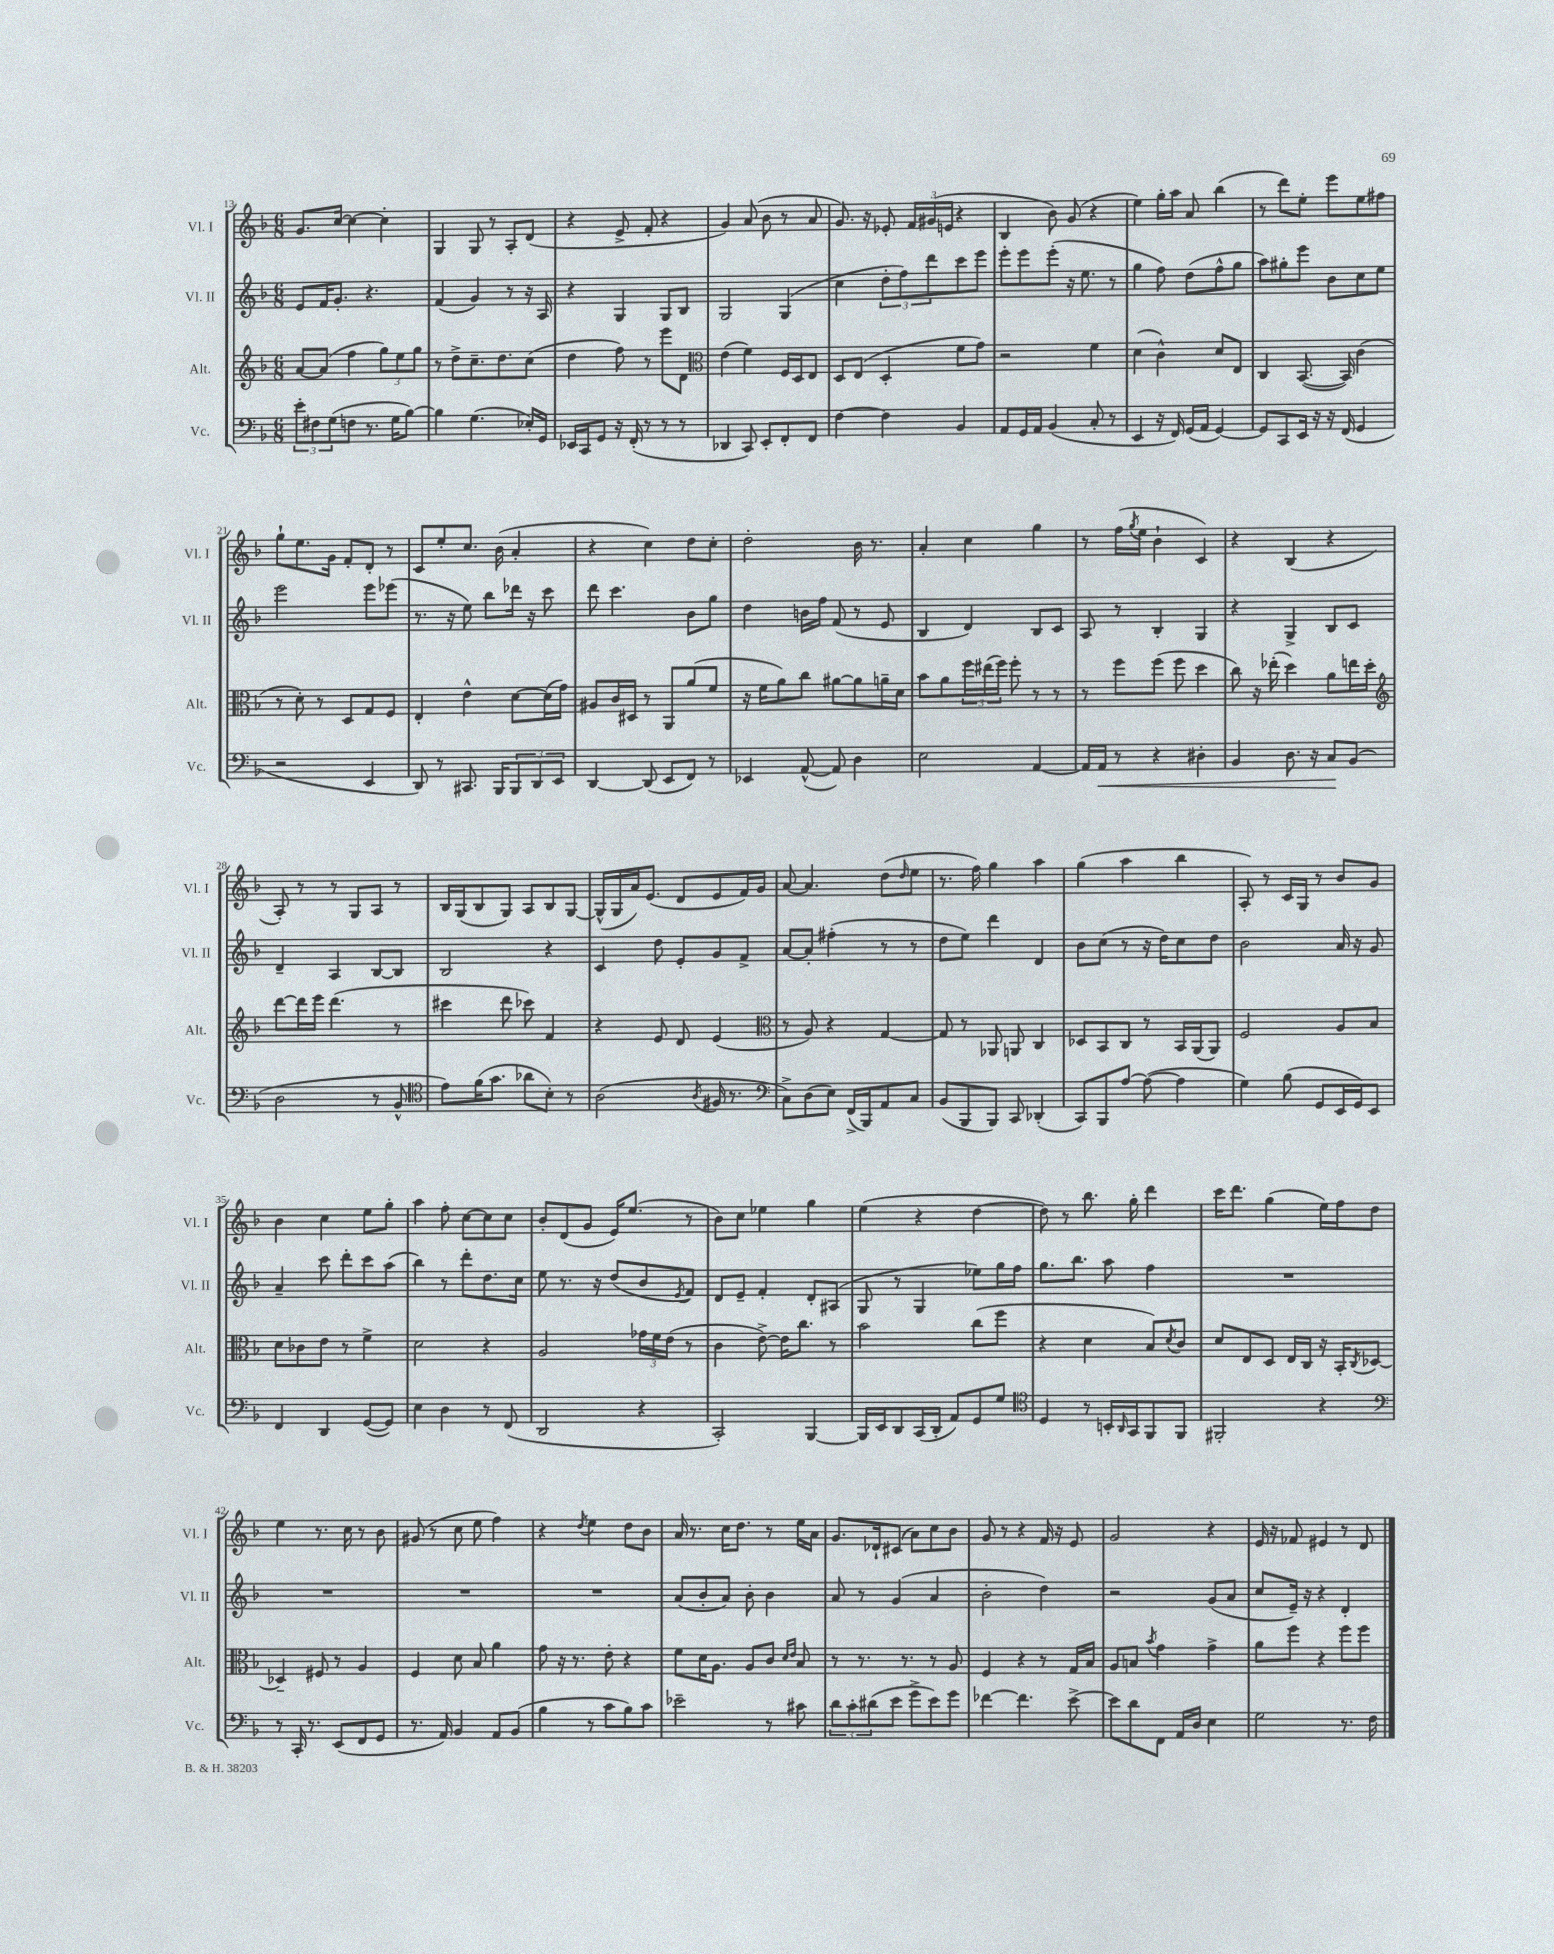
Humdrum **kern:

**kern	**kern	**kern	**kern
*staff4	*staff3	*staff2	*staff1
*clefF4	*clefG2	*clefG2	*clefG2
*k[b-]	*k[b-]	*k[b-]	*k[b-]
*M6/8	*M6/8	*M6/8	*M6/8
12e'	[8a	8e	8.g
12F#	.	.	.
.	(8a]	16f	.
(12G	.	.	.
.	.	8.g'	[16cc
8F	4ff	.	4cc_
8.r	.	4.r	.
.	12gg)	.	4cc']
16G	.	.	.
.	12ee	.	.
[8B-)	.	.	.
.	12gg	.	.
=	=	=	=
4B-]	8r	(4f	4G
.	8dd^	.	.
(4.G	8.cc~	4g)	8G
.	.	.	8r
.	8.dd	.	.
.	.	8r	8A'
16E-')	(8cc	16r	(8d
16GG	.	16A	.
=	=	=	=
16EE-	4dd	4r	4r
16CC	.	.	.
8GG	.	.	.
16r	8ff)	4G	8e^
(16FF'	.	.	.
8r	8r	.	8f'
8r	8eee	8G	4r
8r	8d	8B-	.
=	=	=	=
*	*clefC3	*	*
4DD-	(4e	2G	4g)
8CC)	4f)	.	(8a
8EE'	.	.	8b-
8FF'	16F	(4G	8r
.	16D	.	.
8FF	8E	.	8a
=	=	=	=
[4F	8D	4cc	8.g)
.	(8E	.	.
.	.	.	16r
4F]	4D'	12dd'	8e-'
.	.	12ff)	.
.	.	.	24f
.	.	12ddd	(24g#
.	.	.	24e
4BB-	8f	8ccc	4r
.	8g)	8eee	.
=	=	=	=
8AA	2r	8eee'	4B-
16GG	.	8eee	.
16AA	.	.	.
(4BB-	.	(8eee'	8b-)
.	.	16r	(8g
.	.	8.ee	.
8C'	4f	.	4r
8r	.	8r	.
=	=	=	=
4EE	(4d	4gg	4ee)
16r	4c^^)	8ff)	16gg'
16FF)	.	.	16aa
(16GG	.	(8dd	8a
16AA	.	.	.
[4GG)	8d	8ff^^	(4bb-
.	8E	8gg	.
=	=	=	=
8GG]	4C	8aa)	8r
8CC	.	8gg#'	8ddd)
16EE	([8.BB-	8eee	8ee'
16r	.	.	.
16r	.	8b-	8eee
(16FF	16BB-])	.	.
4GG	(4c	8cc	8ee
.	.	8ee	8ff#
=	=	=	=
2r	8r	2eee	8gg`
.	8d')	.	8.ee
.	8r	.	.
.	.	.	16g
.	8D	.	8f'
4EE	8G	8eee	8d'
.	8F	(8eee-	8r
=	=	=	=
8DD)	4E'	8.r	8c
8r	.	.	8ee'
.	.	16r	.
8.CC#	4e^^	8ee)	8.cc
.	.	8bb-	.
16BBB-	.	.	(16b-
12BBB-	[8d	16ddd-	4a'
.	.	16r	.
12DD	.	.	.
.	(16d]	8ccc	.
12EE	.	.	.
.	16g)	.	.
=	=	=	=
[4DD	8A#	8ddd	4r
.	16c	4.ccc	.
.	16D#	.	.
(8DD]	8r	.	4cc)
8EE	8AA	.	.
8FF)	(8a	8b-	8dd
8r	8f	8gg	8cc'
=	=	=	=
4EE-	16r	4dd	2dd'
.	16f	.	.
.	8a)	.	.
([8AA^^	8cc	16b	.
.	.	16ff	.
8AA])	[8a#	(8f	.
4D	8a#]	8r	16b-
.	.	.	8.r
.	16a~	8e	.
.	16d	.	.
=	=	=	=
2E	8b-	4B-	4a'
.	8a	.	.
.	24ff	4d)	4cc
.	(24ee#	.	.
.	24ff)	.	.
.	8ff'	.	.
[4AA	8r	8B-	4gg
.	8r	8c	.
=	=	=	=
16AA]	8r	8A	8r
16AA	.	.	.
8r	8ff	8r	(16ff
.	.	.	8qgg
.	.	.	16ee
4r	(8ff	4B-'	4b-`
.	8ff	.	.
4D#'	4dd	4G	4c)
=	=	=	=
4BB-	8cc)	4r	4r
.	16r	.	.
.	(16ee-'	.	.
8.D	4dd)	4G^	(4B-
16r	.	.	.
8C	8a	8B-	4r
(8BB-	16ee	8c	.
.	16dd'	.	.
=	=	=	=
*	*clefG2	*	*
2D	[8ddd	4d~	8A')
.	16ddd]	.	8r
.	16eee	.	.
.	(4.ddd	4A	8r
.	.	.	8G
8r	.	[8B-	8A
8BB-^^	8r	8B-]	8r
=	=	=	=
*clefC4	*	*	*
8e)	4ccc#	2B-	16B-
.	.	.	(16G
(16f	.	.	8B-
8.g	.	.	.
.	8ddd	.	8G)
8a-	8ccc-)	.	8A
8B-')	4f	4r	8B-
8r	.	.	[8G
=	=	=	=
(2A	4r	4c	(16G^^]
.	.	.	16G
.	.	.	16a)
.	.	.	(8.e
.	8e	8dd	.
.	8d	8e'	8d
8qA	.	.	.
16F#	(4e	8g	8e
8.r	.	.	.
.	.	8f^	16f)
.	.	.	16g
=	=	=	=
*clefF4	*clefC3	*	*
8C^)	8r	[8a	[8a
(8D	8A)	8a']	4.a]
8E)	4r	(4ff#'	.
(16FF^	.	.	.
16BBB-)	.	.	.
8AA	[4G	8r	(8dd
.	.	.	16qqdd
8C	.	8r	8ee
=	=	=	=
(8BB-	8G]	8dd	8.r
8BBB-	8r	8ee)	.
.	.	.	16ff)
8BBB-)	8AA-	4ddd	4gg
8CC	8AA	.	.
(4DD-'	4C	4d	4aa
=	=	=	=
8CC)	8D-	8b-	(4gg
8BBB-	8BB-	(8cc	.
[8A	8C	8r	4aa
(8A_	8r	16r	.
.	.	16dd)	.
4A]	16BB-	8cc	4bb-
.	(16AA	.	.
.	8AA)	8dd	.
=	=	=	=
4G)	2F	2b-	8A')
.	.	.	8r
(8B-	.	.	16c
.	.	.	16G
8GG	.	.	8r
16EE	8A	16a	8b-
16GG)	.	16r	.
8EE	8B-	8g	8g
=	=	=	=
4FF	8d	4a~	4b-
.	8c-	.	.
4DD	8e	8ccc	4cc
.	8r	8ddd'	.
([8GG	4f^	8ccc	8ee
8GG])	.	(8aa	8gg'
=	=	=	=
4E	2d	4bb-)	4aa
4D	.	8r	8ff'
.	.	8ddd'	[8cc
8r	4r	8.dd	8cc]
(8FF	.	.	8cc
.	.	16cc	.
=	=	=	=
2DD	2A	8ee	8b-'
.	.	8.r	(8d
.	.	.	8g
.	.	16r	.
.	.	(8dd	16e)
.	.	.	(8.ee
4r	24g-	8b-	.
.	24f	.	.
.	(24e	.	.
.	.	8qe	.
.	8r	8f)	8r
=	=	=	=
2CC')	4c	8d	8b-)
.	.	8e~	8cc
.	[8e^)	4f'	4ee-
.	16e]	.	.
.	8.cc	.	.
[4BBB-	.	8d'	4gg
.	8r	(8A#	.
=	=	=	=
16BBB-]	2b-	8G	(4ee
16EE	.	.	.
8DD	.	8r	.
(16CC	.	4G	4r
16DD'	.	.	.
8AA)	.	.	.
8GG	(8cc	8ee-)	[4dd
8G	8ff	16gg	.
.	.	16ff	.
=	=	=	=
*clefC4	*	*	*
4D	4r	8.gg	8dd])
.	.	.	8r
.	.	8.bb-	.
8r	4d	.	8.bb-
16BB'	.	8aa	.
16qqAA	.	.	.
16GG	.	.	16gg'
8FF	8B-)	4ff	4ddd
.	8qd	.	.
8FF	8c	.	.
=	=	=	=
2FF#'	8d	2.r	16ccc
.	.	.	8.ddd
.	8E	.	.
.	8D	.	(4gg
.	16E	.	.
.	16C	.	.
4r	16r	.	16ee)
.	16BB-'	.	16ff
.	8qC	.	.
.	[8D-	.	8dd
=	=	=	=
*clefF4	*	*	*
8r	4D-~]	2.r	4ee
16CC'	.	.	.
8.r	.	.	.
.	8F#	.	8.r
(8EE	8r	.	.
.	.	.	16cc
8FF	4A	.	8r
8GG	.	.	8b-
=	=	=	=
8.r	4F	2.r	(8g#
.	.	.	8r
16AA)	.	.	.
4BB-	8d	.	8cc
.	8B-	.	8ee
8AA	4a	.	4ff)
(8BB-	.	.	.
=	=	=	=
4B-	8g	2.r	4r
.	16r	.	.
.	8.r	.	.
.	.	.	8qdd
8r	.	.	4ee
8c	8e'	.	.
8B-)	4r	.	8dd
8c	.	.	8b-
=	=	=	=
2e-~	8f	(8a	16a
.	.	.	8.r
.	16d	8b-'	.
.	8.A	.	.
.	.	8a)	16cc
.	.	.	8.dd
.	8A	8b-'	.
8r	8c	4b-	8r
.	16qqd	.	.
.	16qqe	.	.
8c#	8B-	.	16ee
.	.	.	16a
=	=	=	=
12d	8r	8a	8.g
12c'	.	.	.
.	8.r	8r	.
(12d#	.	.	.
.	.	.	16d-`
8e	.	(4g	(8c#
.	8.r	.	.
8g^	.	.	8a)
8e)	8r	4a	8cc
8g	8A	.	8b-
=	=	=	=
[4f-	4F	2b-'	8g
.	.	.	8r
4.f-]	4r	.	4r
.	8r	4dd)	16f
.	.	.	16r
[8e^	16G	.	8e
.	16B-	.	.
=	=	=	=
8e]	8A	2r	2g
8d	8B	.	.
.	8qb-	.	.
8FF	4g	.	.
16AA	.	.	.
16D	.	.	.
4E	4g^	(8g	4r
.	.	8a	.
=	=	=	=
2G	8a	8cc	16e
.	.	.	16r
.	8ff	16e~)	8f-
.	.	16r	.
.	4r	4r	4e#
8.r	8ff	4d'	8r
.	8ff	.	8d
16F	.	.	.
==	==	==	==
*-	*-	*-	*-
